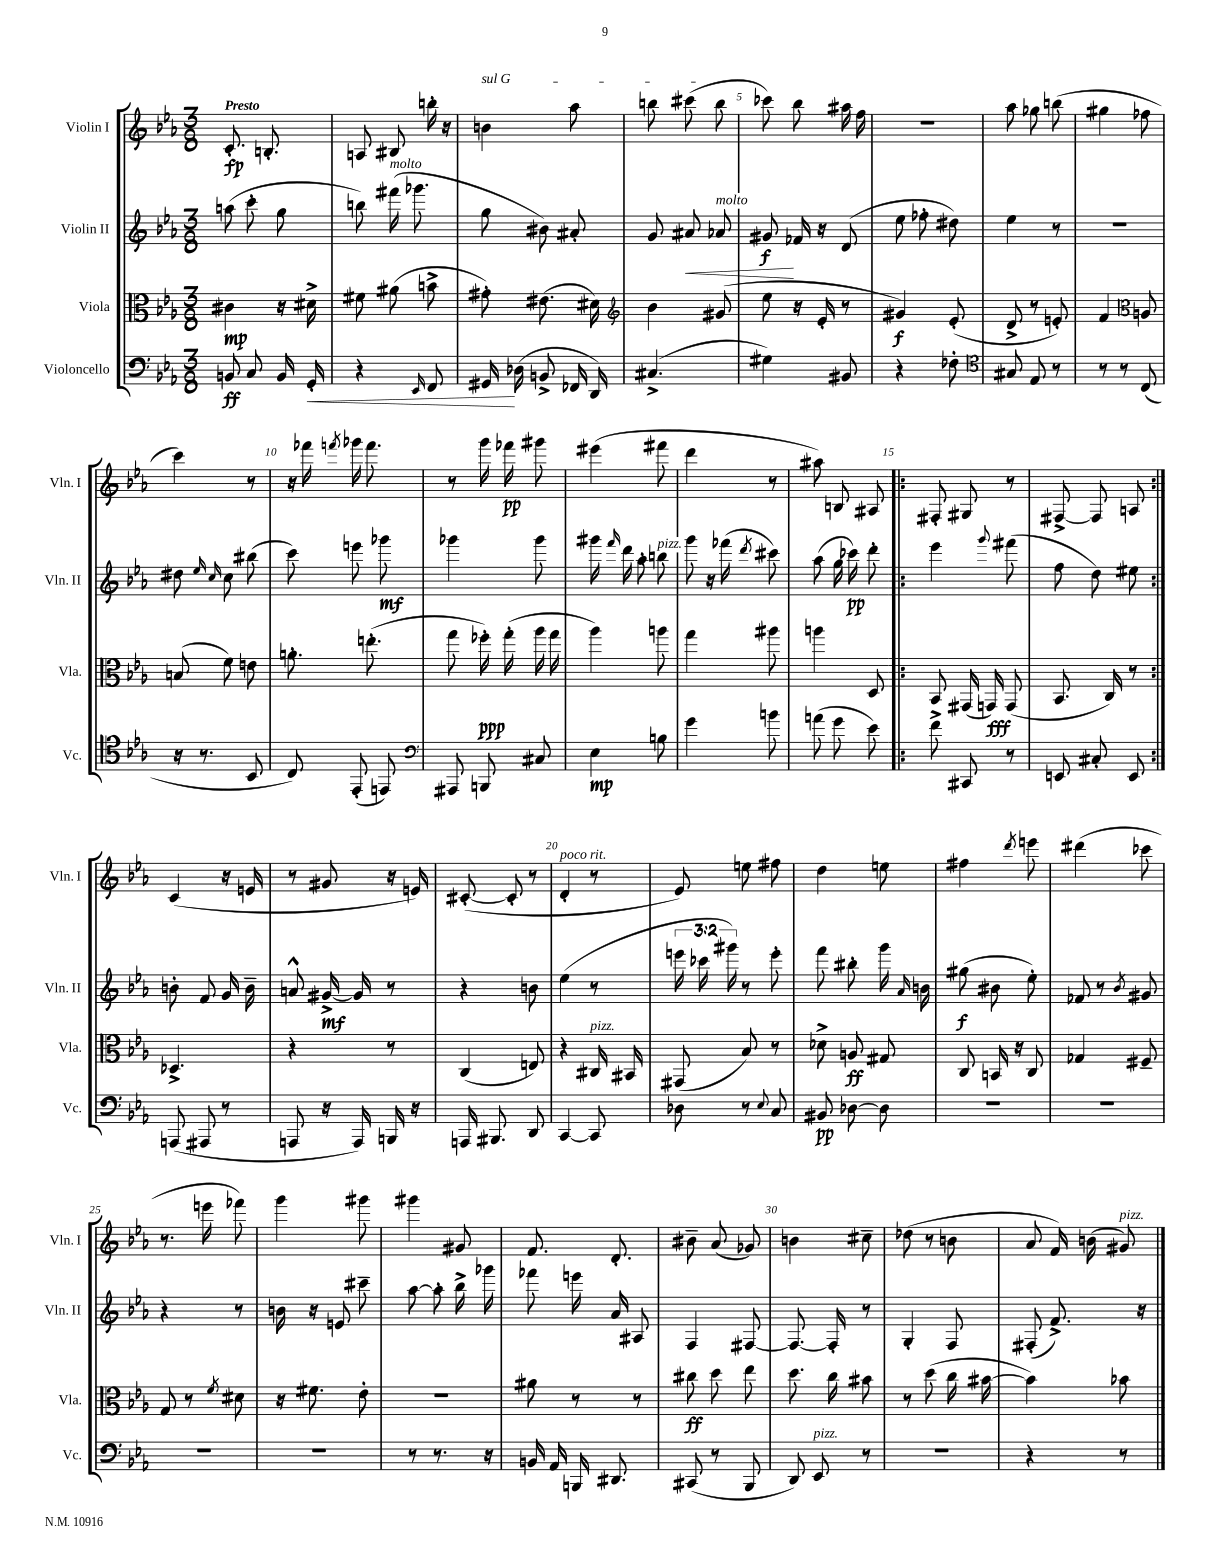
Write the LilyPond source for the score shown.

<<
\new StaffGroup <<
\new Staff = "s0" \with { instrumentName = "Violin I" shortInstrumentName = "Vln. I" } {
    \clef treble \key ees \major \numericTimeSignature \time 3/8 \tempo "Presto"
    \autoBeamOff c'8.-.\fp b8.-. |
    a8 bis8 b''16-. r16 |
    \once \override TextSpanner.bound-details.left.text = \markup { \italic "sul G" } b'4\startTextSpan aes''8 |
    b''8 cis'''8( b''8\stopTextSpan |
    ces'''8) bes''8 ais''16 f''16 |
    R4. |
    aes''8 ges''8 b''8( |
    gis''4 fes''8 |
    c'''4) r8 |
    r16 fes'''16 \acciaccatura { f'''8 } ges'''16 f'''8. |
    r8 g'''16 fes'''16\pp gis'''8 |
    eis'''4( fis'''8 |
    d'''4 r8 |
    ais''8) b8 ais8 |
    \repeat volta 2 { fis8-. gis8 r8 |
    fis8~-> fis8 a8 | }
    c'4( r16 e'16 |
    r8 gis'8 r16 e'16) |
    cis'8~-.( cis'8-. r8 |
    d'4-.^\markup { \italic "poco rit." } r8 |
    ees'8) e''8 fis''8 |
    d''4 e''8 |
    fis''4 \acciaccatura { d'''8 } e'''8 |
    dis'''4( ces'''8 |
    r8. e'''16 fes'''8) |
    g'''4 gis'''8 |
    gis'''4 gis'8 |
    f'8. d'8.-. |
    bis'8-- aes'8( ges'8) |
    b'4 cis''8-- |
    des''8( r8 b'8 |
    aes'8 f'16) b'16( gis'8^\markup { \italic "pizz." }) \bar "|." |
}
\new Staff = "s1" \with { instrumentName = "Violin II" shortInstrumentName = "Vln. II" } {
    \clef treble \key ees \major \numericTimeSignature \time 3/8 \override Staff.TupletNumber.text = #tuplet-number::calc-fraction-text
    \autoBeamOff a''8( c'''8-. g''8 |
    b''8) fis'''16^\markup { \italic "molto" }( ges'''8. |
    g''8 bis'8) ais'8-. |
    g'8 ais'8\< aes'8^\markup { \italic "molto" } |
    gis'8\f\! fes'16 r16 d'8( |
    ees''8 fes''8-. dis''8) |
    ees''4 r8 |
    R4. |
    dis''8 \grace { ees''16 c''16 } c''8 bis''8( |
    c'''8) e'''8 ges'''8\mf |
    ges'''4 ges'''8 |
    gis'''16 \grace { f'''16 } d'''16 aes''8-. b''8^\markup { \italic "pizz." } |
    g'''8 r16 fes'''16( \acciaccatura { d'''8 } cis'''8) |
    aes''8( g''16 ces'''16\pp) d'''8-. |
    \repeat volta 2 { ees'''4 \appoggiatura { g'''8 } fis'''8( |
    f''8 d''8) eis''8 | }
    b'8-. f'8 g'16 b'16-- |
    a'8-^ gis'16~->\mf gis'16 r8 |
    r4 b'8 |
    ees''4( r8 |
    \tuplet 3/2 { e'''16 ces'''16 gis'''16) } r8 e'''8-. |
    f'''8 bis''8-. g'''16 \grace { aes'16 } b'16 |
    gis''8\f( bis'8 ees''8-.) |
    fes'8 r8 \acciaccatura { bes'8 } gis'8 |
    r4 r8 |
    b'16 r16 e'8 cis'''8-- |
    aes''8~ aes''8-. bes''16-> ges'''16 |
    fes'''8 e'''16 aes'16 ais8 |
    f4 fis8~ |
    fis8.~ fis16-. r8 |
    g4-. f8 |
    fis8-.( f'8.->) r16 \bar "|." |
}
\new Staff = "s2" \with { instrumentName = "Viola" shortInstrumentName = "Vla." } {
    \clef alto \key ees \major \numericTimeSignature \time 3/8
    \autoBeamOff cis'4\mp r16 dis'16-> |
    fis'8 ais'8( b'8-> |
    gis'8-.) eis'8.( dis'16) |
    \clef treble bes'4 gis'8( |
    ees''8 r16 ees'16-. r8 |
    gis'4\f) ees'8-.( |
    d'8-> r8 e'8-.) |
    f'4 \clef alto a8 |
    b8( f'8) e'8 |
    a'8.-. e''8.-.( |
    g''8 fes''16-.\ppp) g''16-.( aes''16 g''16 |
    aes''4) a''8 |
    g''4 ais''8 |
    a''4 d8 |
    \repeat volta 2 { bes,8 gis,16( g,16\fff) g,8( |
    bes,8. c16) r8 | }
    des4.-> |
    r4 r8 |
    c4( e8) |
    r4 cis16^\markup { \italic "pizz." } bis,16 |
    gis,8( bes8) r8 |
    des'8-> a8\ff gis8 |
    c8 b,16 r16 c8 |
    ges4 fis8-- |
    g8 r8 \acciaccatura { f'8 } dis'8 |
    r16 fis'8. ees'8-. |
    R4. |
    ais'8 r8 r8 |
    cis''8\ff d''8 ees''8 |
    d''8. c''16 bis'8 |
    r8 d''8( c''16 bis'16~ |
    bis'4) bes'8 \bar "|." |
}
\new Staff = "s3" \with { instrumentName = "Violoncello" shortInstrumentName = "Vc." } {
    \clef bass \key ees \major \numericTimeSignature \time 3/8
    \autoBeamOff b,8\ff c8 b,16 g,16-.\< |
    r4 \grace { ees,16 } f,8 |
    gis,16\! des16( b,8-> fes,16 d,16) |
    cis4.->( |
    gis4) bis,8 |
    r4 fes8-. |
    \clef tenor gis8 ees8 r8 |
    r8 r8 c8( |
    r16 r8. bes,8 |
    c8) ees,8-.( e,8) |
    \clef bass ais,,8 b,,8 cis8 |
    ees4\mp b8 |
    g'4 b'8 |
    a'8( g'8 ees'8) |
    \repeat volta 2 { f'8-> cis,8 r8 |
    e,8 cis8-. e,8 | }
    a,,8( ais,,8 r8 |
    a,,8 r16 a,,16) b,,16 r16 |
    a,,16 bis,,8. d,8 |
    c,4~ c,8 |
    des8 r8 \appoggiatura { ees8 } c8 |
    bis,8\pp des8~ des8 |
    R4. |
    R4. |
    R4. |
    R4. |
    r8 r8. r16 |
    b,16 aes,16 b,,16 dis,8. |
    cis,8( r8 bes,,8 |
    d,8) ees,8^\markup { \italic "pizz." } r8 |
    R4. |
    r4 r8 \bar "|." |
}
>>
>>
\layout { \context { \Score \override BarNumber.break-visibility = ##(#f #t #t) barNumberVisibility = #(every-nth-bar-number-visible 5) } }
